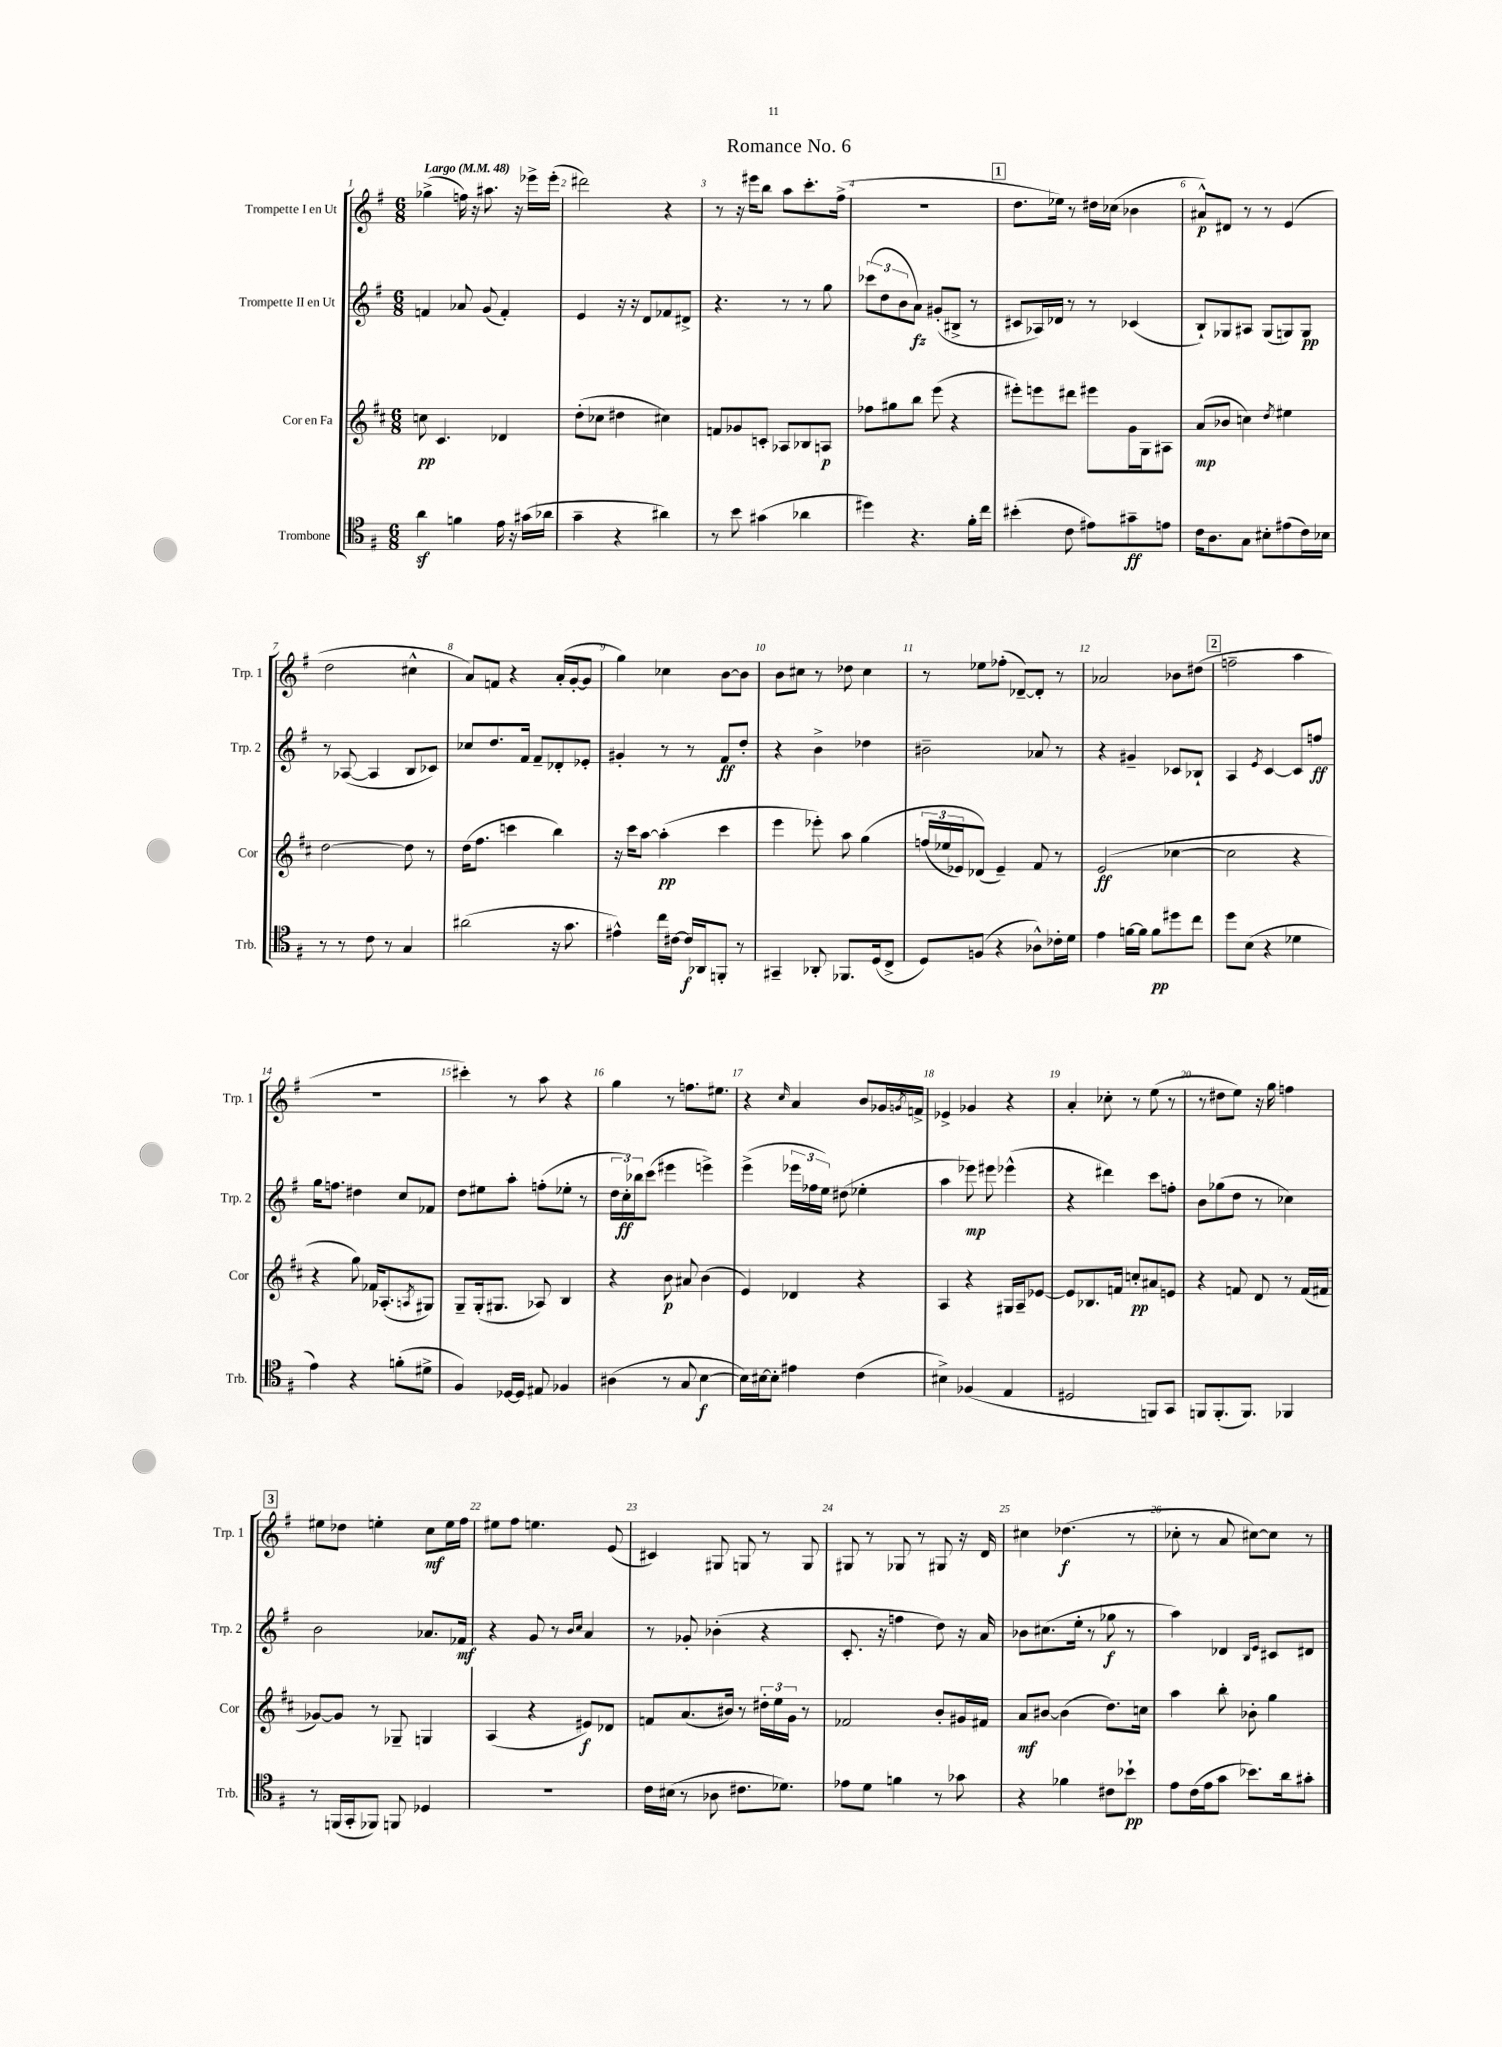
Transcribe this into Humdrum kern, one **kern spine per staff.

**kern	**dynam	**kern	**dynam	**kern	**dynam	**kern	**dynam
*part4	*part4	*part3	*part3	*part2	*part2	*part1	*part1
*staff4	*staff4	*staff3	*staff3	*staff2	*staff2	*staff1	*staff1
*I"Trombone	*	*I"Cor en Fa	*	*I"Trompette II en Ut	*	*I"Trompette I en Ut	*
*I'Trb.	*	*I'Cor	*	*I'Trp. 2	*	*I'Trp. 1	*
*clefC4	*	*clefG2	*	*clefG2	*	*clefG2	*
*k[f#]	*	*k[f#c#]	*	*k[f#]	*	*k[f#]	*
*M6/8	*	*M6/8	*	*M6/8	*	*M6/8	*
*MM48	*	*MM48	*	*MM48	*	*MM48	*
=1	=1	=1	=1	=1	=1	=1	=1
!	!	!	!	!	!	!LO:TX:a:B:t=Largo	!
4az\	.	8ccn\	pp	4fn/	.	(4gg-X^\	.
.	.	4.c#/	.	.	.	.	.
4fn\	.	.	.	8a-X/	.	16ffn\)	.
.	.	.	.	.	.	16r	.
.	.	.	.	(8g/	.	8.aa#X\	.
16e\	.	4d-X/	.	4f'/)	.	.	.
16r	.	.	.	.	.	16r	.
(16g#X\LL	.	.	.	.	.	16eee-X^\LL	.
16a-X\JJ	.	.	.	.	.	(16eee-'\JJ	.
=2	=2	=2	=2	=2	=2	=2	=2
4g~\	.	(8dd'\L	.	4e/	.	2ddd#X\)	.
.	.	8cc-X\J	.	.	.	.	.
4r	.	4dd#X\	.	16r	.	.	.
.	.	.	.	16r	.	.	.
.	.	.	.	8d/L	.	.	.
4a#X\)	.	4cc#X\)	.	8f-X/	.	4r	.
.	.	.	.	8d#X^/J	.	.	.
=3	=3	=3	=3	=3	=3	=3	=3
8r	.	8fn/L	.	4.r	.	8r	.
8b\	.	8g-X/	.	.	.	16r	.
.	.	.	.	.	.	16eee#X\KL	.
(4g#X\	.	8cn'/J	.	.	.	8bb\J	.
.	.	8A-X/L	.	8r	.	8aa\L	.
4a-X\	.	8B-X/	.	8r	.	8.ccc'\	.
.	.	8An/J	p	8gg\	.	.	.
.	.	.	.	.	.	(16ff#^\Jk	.
=4	=4	=4	=4	=4	=4	=4	=4
4dd#X\)	.	8ff-X\L	.	(12ccc-X\L	.	2.r	.
.	.	.	.	12dd\	.	.	.
.	.	8gg#X\	.	.	.	.	.
.	.	.	.	12b\	.	.	.
4.r	.	8bb\J	.	8a\J)	fz	.	.
.	.	(8eee\	.	(8g#X'/L	.	.	.
.	.	4r	.	8B#X^/J	.	.	.
16f#'\LL	.	.	.	8r	.	.	.
16cc\JJ	.	.	.	.	.	.	.
!!LO:REH:place=s1:t=1
=5	=5	=5	=5	=5	=5	=5	=5
(4b#X'\	.	8eee#X'\L)	.	8c#X/L	.	8.dd\L	.
.	.	8eeen\	.	16A-X/L)	.	.	.
.	.	.	.	16d-X/JJ	.	16ee-X\Jk)	.
8c\	.	8ddd#X\J	.	8r	.	8r	.
8e#X\L)	.	8eee#X\L	.	8r	.	16dd#X\LL	.
.	.	.	.	.	.	(16cc-X\JJ	.
8g#X~\	ff	16g\L	.	(4c-X/	.	4b-X\	.
.	.	16G\J	.	.	.	.	.
8en\J	.	8A#X\J	.	.	.	.	.
=6	=6	=6	=6	=6	=6	=6	=6
16c\KL	.	(8a/L	mp	8B`/L)	.	8a#X^^/L)	p
8.A\	.	.	.	.	.	.	.
.	.	8b-X/J	.	8G-X/	.	8d#X/J	.
8G\J	.	4ccn\)	.	8A#X/J	.	8r	.
8B#X'\L	.	.	.	(8G-/L	.	8r	.
.	.	8qdd/	.	.	.	.	.
(8e#X\	.	4ee#X\	.	8Gn/)	.	(4e/	.
16c\L)	.	.	.	8G/J	pp	.	.
16B-X\JJ	.	.	.	.	.	.	.
!!LO:LB:g=z
=7	=7	=7	=7	=7	=7	=7	=7
8r	.	[2dd\	.	8r	.	2dd\	.
8r	.	.	.	([8A-X/	.	.	.
8c\	.	.	.	4A-/]	.	.	.
8r	.	.	.	.	.	.	.
4G/	.	8dd\]	.	8B/L	.	4cc#X^^\	.
.	.	8r	.	8c-X/J)	.	.	.
=8	=8	=8	=8	=8	=8	=8	=8
(2a#X\	.	(16dd\KL	.	8cc-X/L	.	8a/L)	.
.	.	8.ff#\J	.	.	.	.	.
.	.	.	.	8.dd/	.	8fn/J	.
.	.	4cccn\	.	.	.	4r	.
.	.	.	.	16f#/Jk	.	.	.
.	.	.	.	8f#~/L	.	.	.
16r	.	4bb\)	.	8d-X'/	.	(16a'/LL	.
8.g\	.	.	.	.	.	[16g'/J	.
.	.	.	.	8e-X'/J	.	8g/J]	.
=9	=9	=9	=9	=9	=9	=9	=9
4e#X^^\)	.	16r	.	4g#X'/	.	4gg\)	.
.	.	16ccc#\KL	.	.	.	.	.
.	.	[8aa\J	.	.	.	.	.
16cc\LL	.	(4aa'\]	pp	8r	.	4cc-X\	.
[16c#X\JJ	.	.	.	.	.	.	.
16c#/LL]	f	.	.	8r	.	.	.
16AA-X/J	.	.	.	.	.	.	.
8FFn'/J	.	4ccc#\	.	8f#/L	ff	[8b\L	.
8r	.	.	.	8dd'/J	.	8b\J]	.
=10	=10	=10	=10	=10	=10	=10	=10
4GG#X~/	.	4eee\	.	4r	.	8b\L	.
.	.	.	.	.	.	8cc#X\J	.
8AA-X'/	.	8eee-X'\)	.	4b^\	.	8r	.
8.FF-X/L	.	8aa\	.	.	.	8dd-X\	.
.	.	(4gg\	.	4dd-X\	.	4cc#\	.
(16D/k	.	.	.	.	.	.	.
8C^/J	.	.	.	.	.	.	.
=11	=11	=11	=11	=11	=11	=11	=11
8D/L)	.	(24ffn/LL	.	2b#X~\	.	8r	.
.	.	24ee-X/	.	.	.	.	.
.	.	24e-X/J)	.	.	.	.	.
(8Fn/J	.	(8d-X/J)	.	.	.	8ee-X\L	.
4r	.	4e-~/)	.	.	.	(8ff-X'\J	.
.	.	.	.	.	.	[8d-X~/L)	.
8A-X^^\L)	.	8f#/	.	8a-X/	.	8d-'/J]	.
16c-X'\L	.	8r	.	8r	.	8r	.
16d\JJ	.	.	.	.	.	.	.
=12	=12	=12	=12	=12	=12	=12	=12
4e\	.	(2e/	ff	4r	.	2a-X/	.
[16fn\LL	.	.	.	4g#X~/	.	.	.
16f\JJ]	.	.	.	.	.	.	.
8f\L	pp	.	.	.	.	.	.
8dd#X\	.	[4cc-X\	.	8c-X/L	.	8b-X\L	.
8cc\J	.	.	.	8B-X`/J	.	(8dd#X\J	.
!!LO:REH:place=s1:t=2
=13	=13	=13	=13	=13	=13	=13	=13
8dd\L	.	2cc-\]	.	4A/	.	2ffn~\	.
(8B\J	.	.	.	.	.	.	.
.	.	.	.	8qe/	.	.	.
4r	.	.	.	[4c/	.	.	.
4d-X\	.	4r	.	8c/L]	.	4aa\	.
.	.	.	.	8ffn/J	ff	.	.
!!LO:LB:g=z
=14	=14	=14	=14	=14	=14	=14	=14
4e\)	.	4r	.	16gg\KL	.	2.r	.
.	.	.	.	8.ffn\J	.	.	.
4r	.	8gg\)	.	4dd#X\	.	.	.
.	.	16f-X/KL	.	.	.	.	.
.	.	(8.A-X'/	.	.	.	.	.
(8fn'\L	.	.	.	8cc/L	.	.	.
.	.	8qAn/	.	.	.	.	.
8d#X^\J	.	8G#X/J)	.	8f-X/J	.	.	.
=15	=15	=15	=15	=15	=15	=15	=15
4F#/)	.	8G~/L	.	8dd\L	.	4ccc#X'\)	.
.	.	(16G'/k	.	8ee#X\	.	.	.
.	.	8.G#X/J	.	.	.	.	.
[16D-X/LL	.	.	.	8aa'\J	.	8r	.
16D-/JJ]	.	.	.	.	.	.	.
8E#X/	.	8A-X/)	.	(8ffn'\L	.	8aa\	.
4F-X/	.	4B/	.	8ee-X'\J	.	4r	.
.	.	.	.	8r	.	.	.
=16	=16	=16	=16	=16	=16	=16	=16
(4A#X\	.	4r	.	24dd\LL	.	4gg\	.
.	.	.	.	24cc'\)	ff	.	.
.	.	.	.	24bb-X\J	.	.	.
.	.	.	.	(8ccc\J	.	.	.
8r	.	8b\	p	4eee#X\	.	8r	.
8G/	.	8a#X/	.	.	.	8.ffn\L	.
[4B\	f	(4b\	.	4eeen^\)	.	.	.
.	.	.	.	.	.	8.ee#X\J	.
=17	=17	=17	=17	=17	=17	=17	=17
16B\LL])	.	4e/)	.	(4eee^\	.	4r	.
[16B#X\J	.	.	.	.	.	.	.
8B#'\J]	.	.	.	.	.	.	.
.	.	.	.	.	.	16qqcc/	.
4e#X\	.	4d-X/	.	24eee-X\LL	.	4a/	.
.	.	.	.	24ff-X\	.	.	.
.	.	.	.	24ee\JJ)	.	.	.
.	.	.	.	(8dd#X\	.	.	.
(4c\	.	4r	.	4ee-X'\	.	8b/L	.
.	.	.	.	.	.	16g-X/L	.
.	.	.	.	.	.	8qgn/	.
.	.	.	.	.	.	16fn^/JJ	.
=18	=18	=18	=18	=18	=18	=18	=18
4B#X^\)	.	4A/	.	4aa\	.	4e-X^/	.
(4F-X/	.	4r	.	8eee-X\)	mp	4g-X/	.
.	.	.	.	8eee#X\	.	.	.
4E/	.	16G#X/LL	.	(4eee-X^^\	.	4r	.
.	.	16A~/J	.	.	.	.	.
.	.	[8e-X/J	.	.	.	.	.
=19	=19	=19	=19	=19	=19	=19	=19
2D#X/	.	8e-/L]	.	4r	.	4a'/	.
.	.	8.B-X/	.	.	.	.	.
.	.	.	.	4ddd#X\)	.	8cc-X'\	.
.	.	16fn/Jk	.	.	.	.	.
.	.	8ccn'/L	pp	.	.	8r	.
8FFn/L)	.	8a#X/	.	8ccc\L	.	(8ee\	.
8GG/J	.	8en/J	.	8ffn'\J	.	8r	.
=20	=20	=20	=20	=20	=20	=20	=20
8FFn/L	.	4r	.	8b\L	.	8r	.
(8.FF'/	.	.	.	(8gg-X\	.	8dd#X\L	.
.	.	8fn/	.	8dd\J	.	8ee\J)	.
8.FF/J)	.	.	.	.	.	.	.
.	.	8d/	.	8r	.	16r	.
.	.	.	.	.	.	16gg\	.
4FF-X/	.	8r	.	4cc-X\)	.	4ffn\	.
.	.	(16f/LL	.	.	.	.	.
.	.	16f#X/JJ	.	.	.	.	.
!!LO:LB:g=z
!!LO:REH:place=s1:t=3
=21	=21	=21	=21	=21	=21	=21	=21
8r	.	[8g-X/L)	.	2b\	.	8ee#X\L	.
(16FFn/LL	.	8g-/J]	.	.	.	8dd-X\J	.
16GG'/J	.	.	.	.	.	.	.
8FF-X/J)	.	8r	.	.	.	4een'\	.
8FFn/	.	8G-X~/	.	.	.	.	.
4D-X/	.	4Gn/	.	8.a-X/L	.	8cc\L	mf
.	.	.	.	.	.	16ee\L	.
.	.	.	.	16f-X/Jk	mf	16ff#\JJ	.
=22	=22	=22	=22	=22	=22	=22	=22
2.r	.	(4A/	.	4r	.	8ee#X\L	.
.	.	.	.	.	.	8ff#\J	.
.	.	4r	.	8g/	.	4.een\	.
.	.	.	.	8r	.	.	.
.	.	.	.	16qqb/LL	.	.	.
.	.	.	.	16qqcc/JJ	.	.	.
.	.	8e#X/L)	f	4a/	.	.	.
.	.	8d-X/J	.	.	.	(8e/	.
=23	=23	=23	=23	=23	=23	=23	=23
16c\LL	.	8fn/L	.	8r	.	4c#X/)	.
(16B#X\JJ	.	.	.	.	.	.	.
8r	.	(8.a/	.	8g-X'/	.	.	.
8A-X\	.	.	.	(4b-X'\	.	8G#X/	.
.	.	16b#X/Jk)	.	.	.	.	.
8.c#X\L	.	8r	.	.	.	8Gn/	.
.	.	24dd#X'\LL	.	4r	.	8r	.
.	.	24ee\	.	.	.	.	.
8.d-X\J)	.	.	.	.	.	.	.
.	.	24g\JJ	.	.	.	.	.
.	.	8r	.	.	.	8G/	.
=24	=24	=24	=24	=24	=24	=24	=24
8e-X\L	.	2f-X/	.	8.c'/	.	8G#X/	.
8d\J	.	.	.	.	.	8r	.
.	.	.	.	16r	.	.	.
4fn\	.	.	.	4ffn\	.	8G-X/	.
.	.	.	.	.	.	8r	.
8r	.	8b'/L	.	8dd\)	.	8G#X/	.
8g-X\	.	16g#X/L	.	16r	.	16r	.
.	.	16f#X/JJ	.	16a/	.	16d/	.
=25	=25	=25	=25	=25	=25	=25	=25
4r	.	8a/L	mf	8b-X\L	.	4cc#X\	.
.	.	[8b#X/J	.	(8.cc#X\	.	.	.
4f-X\	.	(4b#\]	.	.	.	(4.dd-X\	f
.	.	.	.	16ee'\Jk	.	.	.
.	.	.	.	8r	.	.	.
8c#X\L	.	8.dd\L)	.	8gg-X\	f	.	.
8b-X`\J	pp	.	.	8r	.	8r	.
.	.	16ccn\Jk	.	.	.	.	.
=26	=26	=26	=26	=26	=26	=26	=26
8e\L	.	4aa\	.	4aa\)	.	8cc-X'\	.
(16c\L	.	.	.	.	.	8r	.
16e\J	.	.	.	.	.	.	.
8g\J	.	8bb'\	.	4d-X/	.	8a/	.
8.b-X\L)	.	8b-X'\	.	.	.	[8cc#X\L)	.
.	.	.	.	16qqB/LL	.	.	.
.	.	.	.	16qqe/JJ	.	.	.
.	.	4gg\	.	8c#X/L	.	8cc#\J]	.
16a\k	.	.	.	.	.	.	.
8g#X'\J	.	.	.	8d#X/J	.	8r	.
==	==	==	==	==	==	==	==
*-	*-	*-	*-	*-	*-	*-	*-
